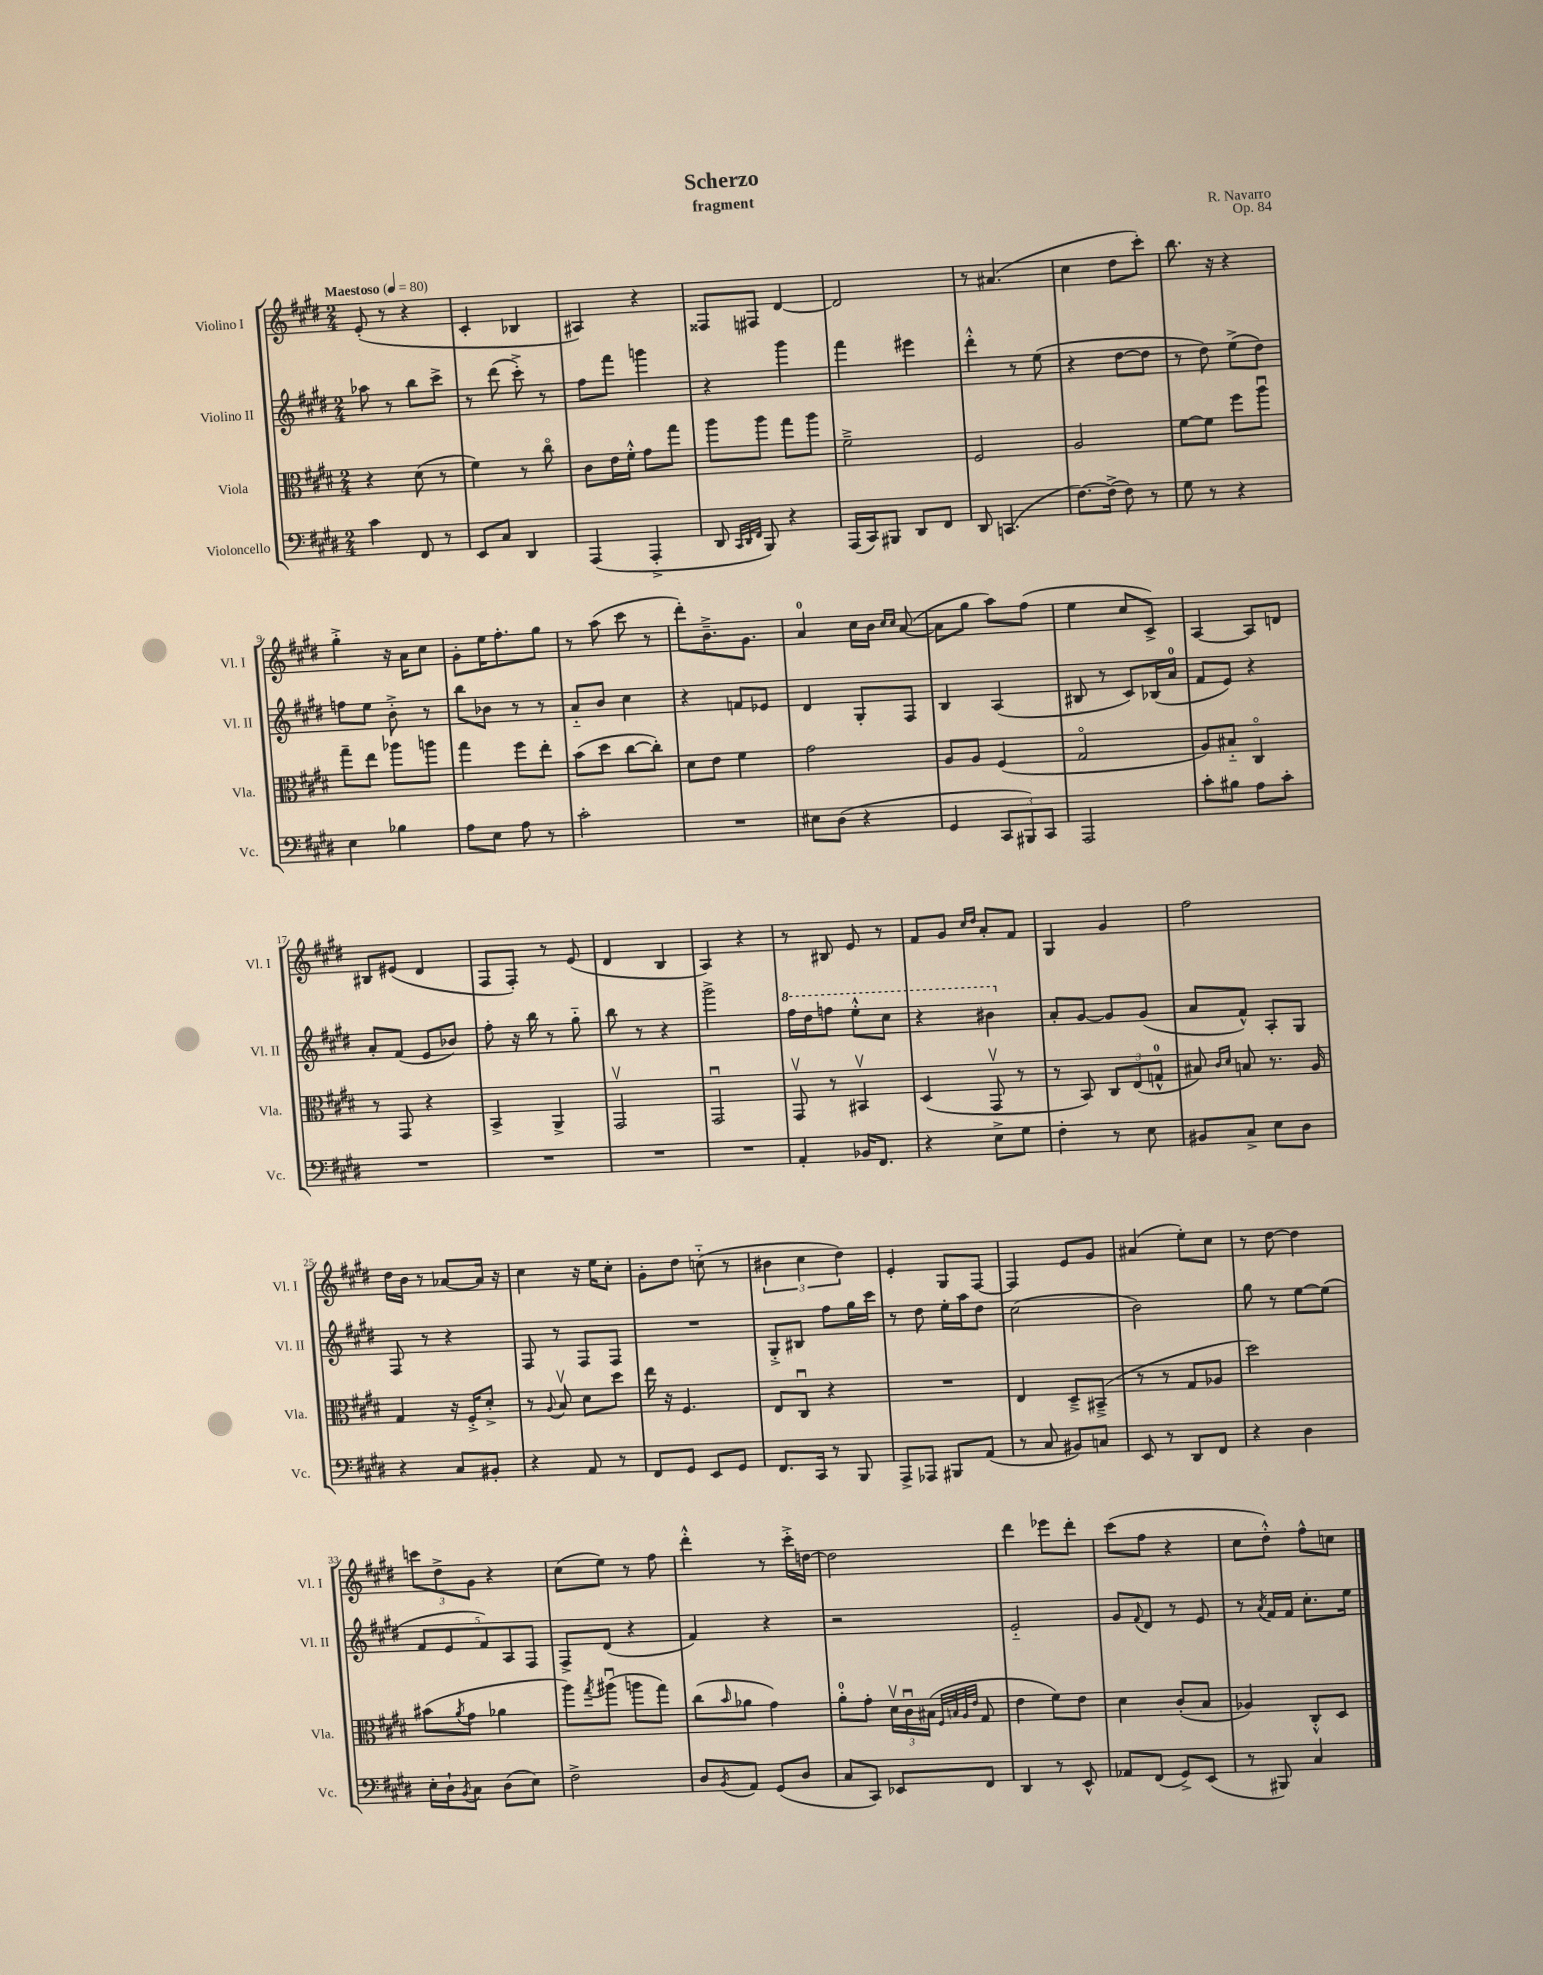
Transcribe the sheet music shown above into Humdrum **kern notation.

**kern	**kern	**kern	**kern
*staff4	*staff3	*staff2	*staff1
*clefF4	*clefC3	*clefG2	*clefG2
*k[f#c#g#d#]	*k[f#c#g#d#]	*k[f#c#g#d#]	*k[f#c#g#d#]
*M2/4	*M2/4	*M2/4	*M2/4
*MM80	*MM80	*MM80	*MM80
4c#	4r	8aa-	(8e'
.	.	8r	8r
8FF#	(8d#	8bb	4r
8r	8r	8ccc#^	.
=	=	=	=
8EE	4f#)	8r	4c#'
8C#	.	(8ddd#	.
4DD#	8r	8ccc#'^)	4B-
.	8cc#o	8r	.
=	=	=	=
(4AAA	8c#	8ff#	4A#)
.	16e	8fff#	.
.	16f#'^^	.	.
4AAA'^	8g#	4ggg	4r
.	8gg#	.	.
=	=	=	=
8DD#	8aa	4r	8F##
32qqCC#	.	.	.
32qqDD#	.	.	.
32qqFF#	.	.	.
8BBB)	8aa	.	8F#
4r	8gg#	4ggg#	[4d#
.	8aa	.	.
=	=	=	=
(16AAA	2f#~^	4fff#	2d#]
16CC#)	.	.	.
8BBB#	.	.	.
8DD#	.	4eee#	.
8FF#	.	.	.
=	=	=	=
8DD#	2F#	4ddd#'^^	8r
(4.CC	.	.	(4.a#
.	.	8r	.
.	.	(8ee	.
=	=	=	=
[8.F#)	2A	4r	4cc#
(16F#^]	.	.	.
8F#)	.	[8dd#	8dd#
8r	.	8dd#]	8ccc#')
=	=	=	=
8G#	[8f#	8r	8.bb
8r	8f#]	8dd#)	.
.	.	.	16r
4r	8ff#	(8ee^	4r
.	8aau	8dd#)	.
=	=	=	=
4E	8gg#~	8ff	4gg#'^
.	8ee	8ee	.
4B-	8aa-	8b'^	16r
.	.	.	16a
.	8aa	8r	8cc#
=	=	=	=
8A	4gg#	8bb	8g#'
8E	.	8b-	16ee
.	.	.	8.ff#'
8A	8ff#	8r	.
8r	8ee'	8r	8gg#
=	=	=	=
2c#'	(8b	8a'~	8r
.	8dd#	8b	(8aa
.	[8cc#	4cc#	8ccc#
.	8cc#'])	.	8r
=	=	=	=
2r	8d#	4r	8ddd#')
.	8e	.	8.b~^
.	4f#	8f	.
.	.	.	8.g#
.	.	8e-	.
=	=	=	=
8E#	2g#	4d#	4a
(8D#	.	.	.
4r	.	8G#'	16cc#
.	.	.	16b
.	.	.	16qqcc#
.	.	.	16qqcc#
.	.	8F#	([8a
=	=	=	=
4GG#	8A	4B	8a]
.	8A	.	8gg#
12CC#	(4F#	(4A	8aa)
12BBB#)	.	.	.
.	.	.	(8ff#
12CC#	.	.	.
=	=	=	=
2AAA	2G#o	8B#	4ee
.	.	8r	.
.	.	8c#)	8cc#
.	.	(16B-	8c#^)
.	.	16a	.
=	=	=	=
8c#'	8A)	8f#	[4A
8B#	8B#'~	8e)	.
8A	4C#o	4r	8A]
8c#'	.	.	8d
=	=	=	=
2r	8r	8a'	8B#
.	8GG#	(8f#	(8e#
.	4r	8e	4d#
.	.	8b-)	.
=	=	=	=
2r	4BB^	8ff#'	8F#
.	.	16r	8F#')
.	.	16bb	.
.	4AA^	8r	8r
.	.	8gg#'~	(8e
=	=	=	=
2r	2GG#v	8bb	4d#
.	.	8r	.
.	.	4r	4B
=	=	=	=
2r	2GG#u	2ggg#^	4A)
.	.	.	4r
=	=	=	=
4AA'	8GG#v	16fff#	8r
.	.	16ddd#	.
.	8r	8fff	8B#
16BB-	4BB#v	8eee'^^	8e
8.FF#	.	.	.
.	.	8ccc#	8r
=	=	=	=
4r	(4D#	4r	8f#
.	.	.	8g#
.	.	.	16qqcc#
.	.	.	16qqdd#
8E^	8GG#v	4bb#	8a'
8G#	8r	.	8f#
=	=	=	=
4F#'	8r	8a'	4G#
.	8BB)	[8g#	.
8r	12C#	8g#]	4g#
.	(12E	.	.
8E	.	(8g#	.
.	12G^^	.	.
=	=	=	=
8BB#	8B#)	8a	2ff#
.	16qqc#	.	.
.	16qqd#	.	.
8C#^	8B	8f#^^)	.
8E	8.r	8A'	.
8D#	.	8G#	.
.	16A	.	.
=	=	=	=
4r	4G#	8F#	16dd#
.	.	.	16b
.	.	8r	8r
8C#	16r	4r	[8a-
.	16F#'^	.	.
8BB#'	8d#'^	.	16a-]
.	.	.	16r
=	=	=	=
4r	8r	8F#	4cc#
.	8qqA	.	.
.	8Bv	8r	.
8AA	8d#	8F#	16r
.	.	.	16ee
8r	8dd#	8F#	8cc#'
=	=	=	=
8FF#	16ee	2r	8g#'
.	16r	.	.
8GG#	4.F#	.	8dd#
8EE	.	.	(8cc'~
8GG#	.	.	8r
=	=	=	=
8.FF#	8E	8G#'^	6b#
.	8C#u	8B#	.
.	.	.	6cc#
16CC#	.	.	.
8r	4r	8ff#	.
.	.	.	6dd#)
8BBB	.	16gg#	.
.	.	16ccc#	.
=	=	=	=
8AAA^	2r	8r	4e'
8AAA-	.	8dd#	.
8BBB#	.	16ee'	8G#
.	.	16aa	.
(8AA	.	8dd#	[8F#
=	=	=	=
8r	4E	(2cc#	4F#]
8C#	.	.	.
8BB#)	8D#~^	.	8e
8C	(8BB#~^	.	8g#
=	=	=	=
8EE	8r	2b)	(4a#
8r	8r	.	.
8DD#	8G#	.	8ee')
8FF#	8A-	.	8cc#
=	=	=	=
4r	2dd#)	8gg#	8r
.	.	8r	[8dd#
4D#	.	[8ee	4dd#]
.	.	(8ee]	.
=	=	=	=
16E'	(8b#	10f#	12ccc
16D#`	.	.	.
.	.	.	12dd#^
.	.	10e	.
8qBB	8qa	.	.
8C#	8g#	.	.
.	.	.	12g#
.	.	10f#)	.
(8D#	4a-	.	4r
.	.	10A	.
8E)	.	.	.
.	.	10F#	.
=	=	=	=
2F#^	8aa)	8F#^	(8cc#
.	8qgg#	.	.
.	(8aa#u	(8d#	8ee)
.	8aa	4r	8r
.	8gg#)	.	8ff#
=	=	=	=
8D#	(8cc#	4f#)	4ddd#'^^
8qBB	16qqb	.	.
8AA	8a-	.	.
(8GG#	4g#)	4r	8r
8D#	.	.	16ccc#'^
.	.	.	[16dd
=	=	=	=
8C#	8a'	2r	2dd]
8CC#)	8g#'	.	.
8EE-	24d#v	.	.
.	24c#u	.	.
.	(24B#	.	.
.	32qqF#	.	.
.	32qqB	.	.
.	32qqA	.	.
.	32qqe	.	.
8FF#	8G#	.	.
=	=	=	=
4DD#	4e	2e'~	4ddd#
8r	8f#)	.	8eee-
8EE^^	8e	.	8ddd#'
=	=	=	=
8AA-	4d#	8g#	(8ccc#
.	.	8qqf#	.
(8FF#	.	8d#	8ff#
8GG#^)	(8c#'	8r	4r
(8EE	8B	8e	.
=	=	=	=
8r	4A-)	8r	8cc#
.	.	8qa	.
8BBB#)	.	16f#	8dd#'^^)
.	.	16f#	.
4C#	8C#'^^	8.cc#'	8ff#^^
.	8D#	.	8cc
.	.	16ee	.
==	==	==	==
*-	*-	*-	*-
